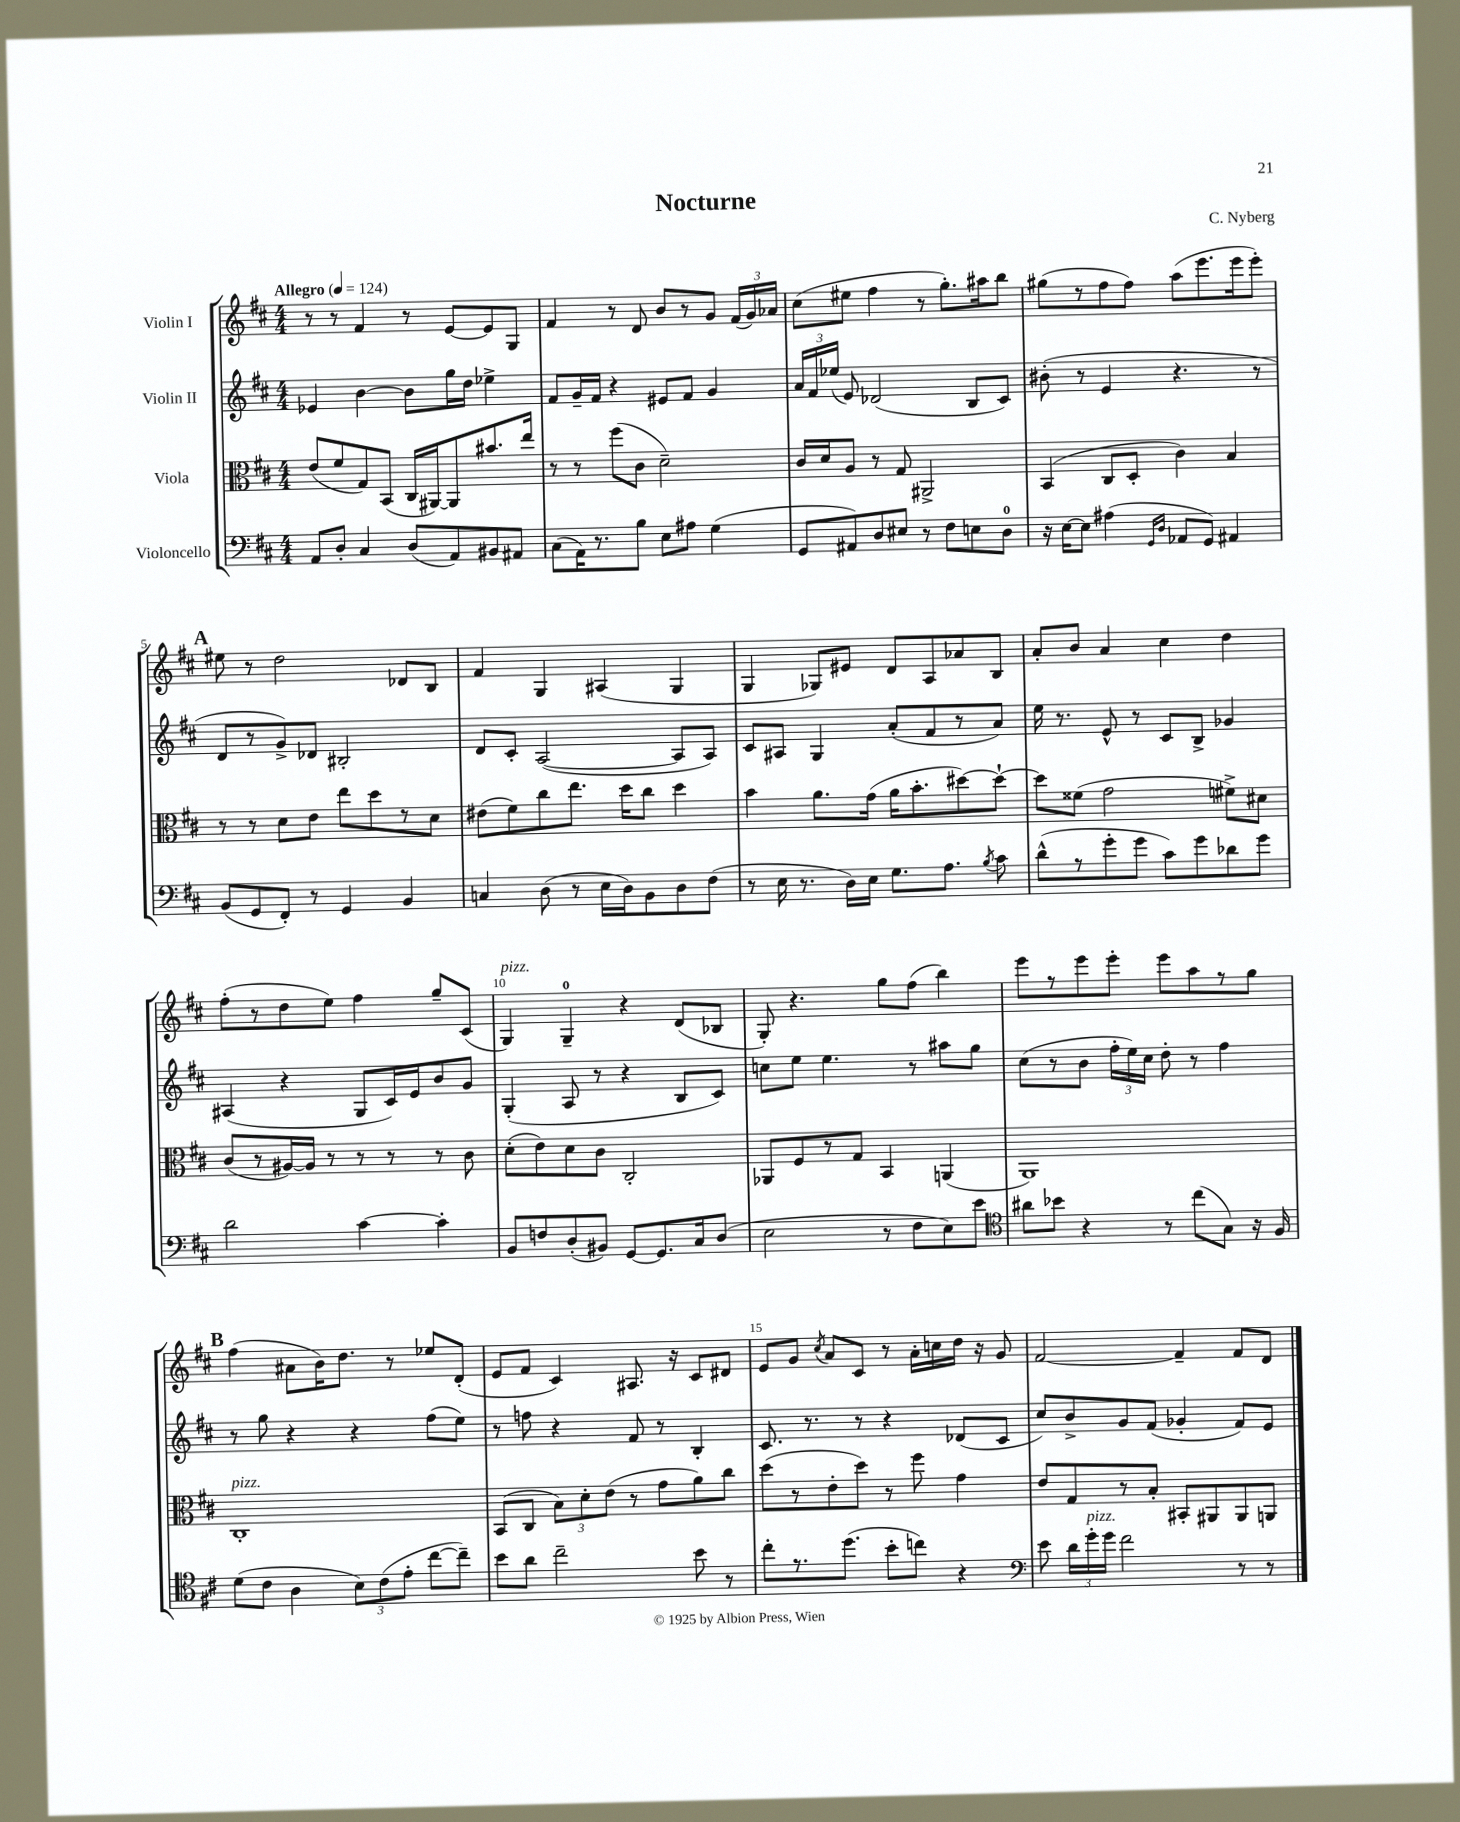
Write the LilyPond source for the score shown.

\header { title = "Nocturne" composer = "C. Nyberg" }
<<
\new StaffGroup <<
\new Staff = "s0" \with { instrumentName = "Violin I" } {
    \clef treble \key d \major \numericTimeSignature \time 4/4 \tempo "Allegro" 4 = 124
    \autoBeamOff r8 r8 fis'4 r8 e'8[~ e'8 g8] |
    fis'4 r8 d'8 b'8[ r8 g'8] \tuplet 3/2 { fis'16[( g'16) aes'16] } |
    cis''8[( eis''8] fis''4 r8 g''8.[-.) ais''16 b''8] |
    gis''8[( r8 fis''8 fis''8]) a''8[( e'''8. e'''16 e'''8]-.) |
    \mark \markup { \bold "A" } eis''8 r8 d''2 des'8[ b8] |
    fis'4 g4 ais4( g4 |
    g4 ges8[) eis'8] d'8[ a8 aes'8 b8] |
    a'8[-. b'8] a'4 cis''4 d''4 |
    fis''8[-.( r8 d''8 e''8]) fis''4 g''8[-- cis'8]( |
    g4^\markup { \italic "pizz." }) g4-0-- r4 d'8[( bes8] |
    g8-.) r4. g''8[ fis''8]( b''4) |
    e'''8[ r8 e'''8 e'''8]-. e'''8[ a''8 r8 g''8] |
    \mark \markup { \bold "B" } fis''4( ais'8[ b'16) d''8.] r8 ees''8[ d'8]-.( |
    e'8[ fis'8] cis'4) ais8. r16 cis'8[ dis'8] |
    e'8[ g'8] \acciaccatura { cis''8 } a'8[ cis'8] r8 a'16[-. c''16 d''16] r16 g'8 |
    fis'2~ fis'4-- fis'8[ d'8] \bar "|." |
}
\new Staff = "s1" \with { instrumentName = "Violin II" } {
    \clef treble \key d \major \numericTimeSignature \time 4/4
    \autoBeamOff ees'4 b'4~ b'8[ g''16 d''16] ees''4-> |
    fis'8[ g'16-- fis'16] r4 eis'8[ fis'8] g'4 |
    \tuplet 3/2 { a'16[ fis'16 ees''16]( } e'8) des'2( b8[ cis'8]) |
    bis'8-.( r8 e'4 r4. r8 |
    \mark \markup { \bold "A" } d'8[ r8 g'8->) des'8] bis2-. |
    d'8[ cis'8]-. a2~( a8[ a8]) |
    cis'8[ ais8] g4 a'8[-.( fis'8 r8 a'8]) |
    e''16 r8. e'8-^ r8 cis'8[ b8]-> ges'4 |
    ais4( r4 g8[ cis'16) e'16 b'8 g'8] |
    g4-.( a8 r8 r4 b8[ cis'8]) |
    c''8[ e''8] e''4. r8 ais''8[ g''8] |
    cis''8[( r8 b'8] \tuplet 3/2 { fis''16[-. e''16) cis''16] } d''8-. r8 fis''4 |
    \mark \markup { \bold "B" } r8 g''8 r4 r4 fis''8[( e''8]) |
    r8 f''8 r4 fis'8 r8 b4-. |
    cis'8. r8. r8 r4 des'8[( cis'8] |
    cis''8[) b'8-> g'8 fis'8]( ges'4-. fis'8[) e'8] \bar "|." |
}
\new Staff = "s2" \with { instrumentName = "Viola" } {
    \clef alto \key d \major \numericTimeSignature \time 4/4
    \autoBeamOff e'8[( fis'8 g8) b,8]( cis16[ ais,16~) ais,8 bis'8. e''16] |
    r8 r8 fis''8[( cis'8] d'2--) |
    cis'16[ d'16 a8] r8 g8 ais,2-> |
    b,4( cis8[ d8]-. cis'4) b4 |
    \mark \markup { \bold "A" } r8 r8 d'8[ e'8] e''8[ d''8 r8 d'8] |
    eis'8[( fis'8) cis''8 e''8.] d''16[ cis''8] d''4 |
    b'4 a'8.[ g'16]( a'16[ b'8.-. dis''8~) dis''8]~-! |
    dis''8[ fisis'8]( g'2 fis'8[->) dis'8] |
    cis'8[( r8 ais16~) ais16] r8 r8 r8 r8 cis'8 |
    d'8[-.( e'8) d'8 cis'8] cis2-. |
    aes,8[ fis8 r8 g8] b,4 a,4( |
    a,1) |
    \mark \markup { \bold "B" } cis1-.^\markup { \italic "pizz." } |
    b,8[( cis8] \tuplet 3/2 { b8[) d'8-. e'8]( } r8 g'8[ a'8) cis''8] |
    d''8[( r8 e'8-. d''8]) r8 fis''8 g'4 |
    e'8[ g8 r8 b8]-. bis,8[-. ais,8 ais,8 a,8] \bar "|." |
}
\new Staff = "s3" \with { instrumentName = "Violoncello" } {
    \clef bass \key d \major \numericTimeSignature \time 4/4
    \autoBeamOff a,8[ d8]-. cis4 d8[( a,8) bis,8 ais,8] |
    cis8[( a,16) r8. b8] e8[ ais8] g4( |
    g,8[ ais,8) d8 eis8] r8 fis8[ e8 d8]-0 |
    r16 e16[~ e8] ais4( \grace { g,16[ d16] } aes,8[ g,8]) ais,4 |
    \mark \markup { \bold "A" } b,8[( g,8 fis,8]-.) r8 g,4 b,4 |
    c4 d8( r8 e16[ d16) b,8 d8 fis8]( |
    r8 e16 r8. d16[) e16] g8.[ a8.] \acciaccatura { b8 } cis'8 |
    d'8[-^( r8 g'8-. g'8] cis'8[) g'8 des'8 g'8] |
    d'2 cis'4~ cis'4-. |
    b,8[ f8 d8-.( bis,8]) g,8[~ g,8. cis16 d8]( |
    e2 r8 fis8[ e8) e'8] |
    \clef tenor ais'8[ bes'8] r4 r8 cis''8[( g8]) r16 fis16 |
    \mark \markup { \bold "B" } d'8[( cis'8] a4 \tuplet 3/2 { b8[) cis'8( e'8]-. } cis''8[~ cis''8]--) |
    b'8[ a'8] cis''2-- b'8 r8 |
    cis''8[-. r8. d''8.]( b'8[-. c''8]) r4 |
    \clef bass e'8 \tuplet 3/2 { d'16[ g'16-.^\markup { \italic "pizz." } g'16] } fis'2 r8 r8 \bar "|." |
}
>>
>>
\layout { \context { \Score \override BarNumber.break-visibility = ##(#f #t #t) barNumberVisibility = #(every-nth-bar-number-visible 5) } }
